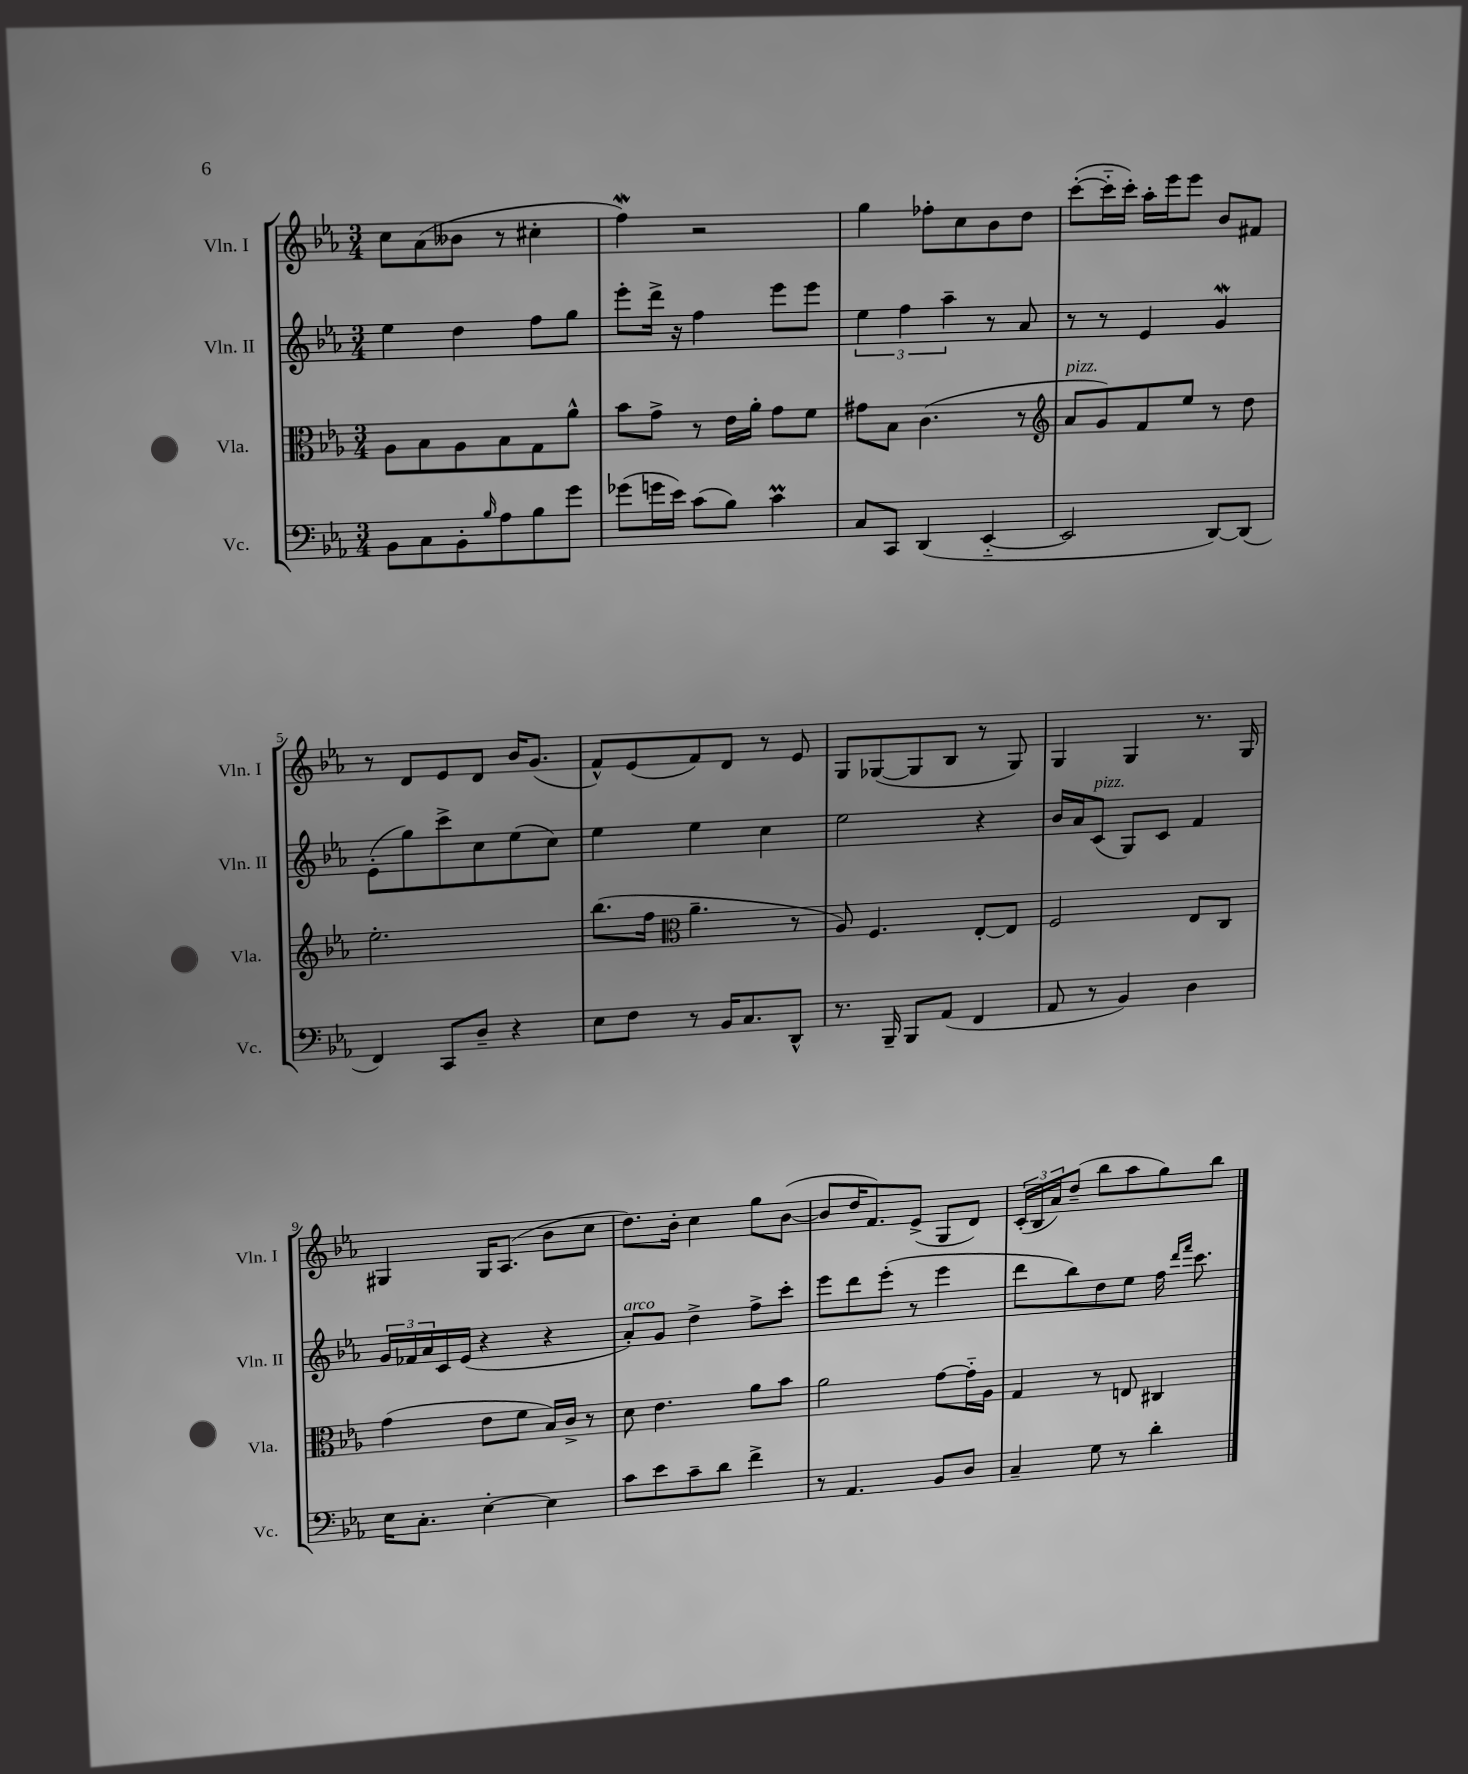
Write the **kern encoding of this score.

**kern	**kern	**kern	**kern
*staff4	*staff3	*staff2	*staff1
*clefF4	*clefC3	*clefG2	*clefG2
*k[b-e-a-]	*k[b-e-a-]	*k[b-e-a-]	*k[b-e-a-]
*M3/4	*M3/4	*M3/4	*M3/4
8BB-	8A-	4ee-	8cc
8C	8B-	.	(8a-
8BB-'	8A-	4dd	8b--
16qqB-	.	.	.
8A-	8B-	.	8r
8B-	8G	8ff	4cc#'
8g	8a-^^	8gg	.
=	=	=	=
(8g-	8b-	8eee-'	4ff)
16g	8g^	16ddd^	.
16e-)	.	16r	.
(8c	8r	4ff	2r
8B-)	16e-	.	.
.	16a-'	.	.
4c	8g	8eee-	.
.	8f	8eee-	.
=	=	=	=
8C	8g#	6ee-	4gg
8CC	8B-	.	.
.	.	6ff	.
(4DD	(4.c	.	8ff-'
.	.	6aa-~	.
.	.	.	8cc
[4EE-'~	.	8r	8b-
.	8r	8a-	8dd
=	=	=	=
*	*clefG2	*	*
2EE-]	8a-	8r	([8ccc'
.	8g)	8r	16ccc'~]
.	.	.	16ccc')
.	8f	4e-	16aa-'
.	.	.	16eee-
.	8ee-	.	8eee-
[8DD)	8r	4g	8b-
(8DD]	8dd	.	8f#
=	=	=	=
4FF)	2.ee-'	(8e-'	8r
.	.	8gg)	8d
8CC	.	8ccc^	8e-
8D~	.	8cc	8d
4r	.	(8ee-	16b-
.	.	.	(8.g
.	.	8cc)	.
=	=	=	=
8E-	(8.bb-	4ee-	8f^^)
8F	.	.	(8e-
.	16ff	.	.
*	*clefC3	*	*
8r	4.a-~	4ee-	8f)
16BB-	.	.	8d
8.C	.	.	.
.	.	4cc	8r
8DD^^	8r	.	8e-
=	=	=	=
8.r	8A-)	2ee-	8G
.	4.F	.	([8G-
16BBB-~	.	.	.
8BBB-	.	.	8G-]
(8AA-	.	.	8B-
4FF	[8E-'	4r	8r
.	8E-]	.	8G-)
=	=	=	=
8AA-	2F	16b-	4G
.	.	16a-	.
8r	.	(8c	.
4BB-)	.	8G)	4G
.	.	8c	.
4D	8E-	4f	8.r
.	8C	.	.
.	.	.	16G
=	=	=	=
16E-	(4g	24g	4G#
.	.	24f-	.
8.C'	.	.	.
.	.	24a-	.
.	.	16c	.
.	.	(16e-	.
[4E-'	8e-	4r	16G#
.	.	.	(8.A-
.	8f	.	.
4E-]	16B-)	4r	8b-
.	16c^	.	.
.	8r	.	8cc
=	=	=	=
8c	8d	8a-')	8.dd)
8e-	4.e-	8g	.
.	.	.	16b-'
8c~	.	4dd^	4cc
8d	.	.	.
4f^	8a-	8ff^	8gg
.	8b-	8ccc'	([8b-
=	=	=	=
8r	2a-	8eee-	8b-]
4.AA-	.	8ddd	16dd
.	.	.	8.f)
.	.	(8eee-'	.
.	.	8r	(8e-^
8BB-	[8g	4eee-	8G
8D	16g'~]	.	8d)
.	16A-	.	.
=	=	=	=
4C~	4G	8ddd	(24c'
.	.	.	24B-
.	.	.	24a-)
.	.	8bb-)	(8dd~
8G	8r	8dd	8bb-
8r	8E	8ee-	8aa-
4d'	4C#	16ff	8gg)
.	.	16qqddd	.
.	.	16qqfff	.
.	.	8.ccc	.
.	.	.	8bb-
==	==	==	==
*-	*-	*-	*-
